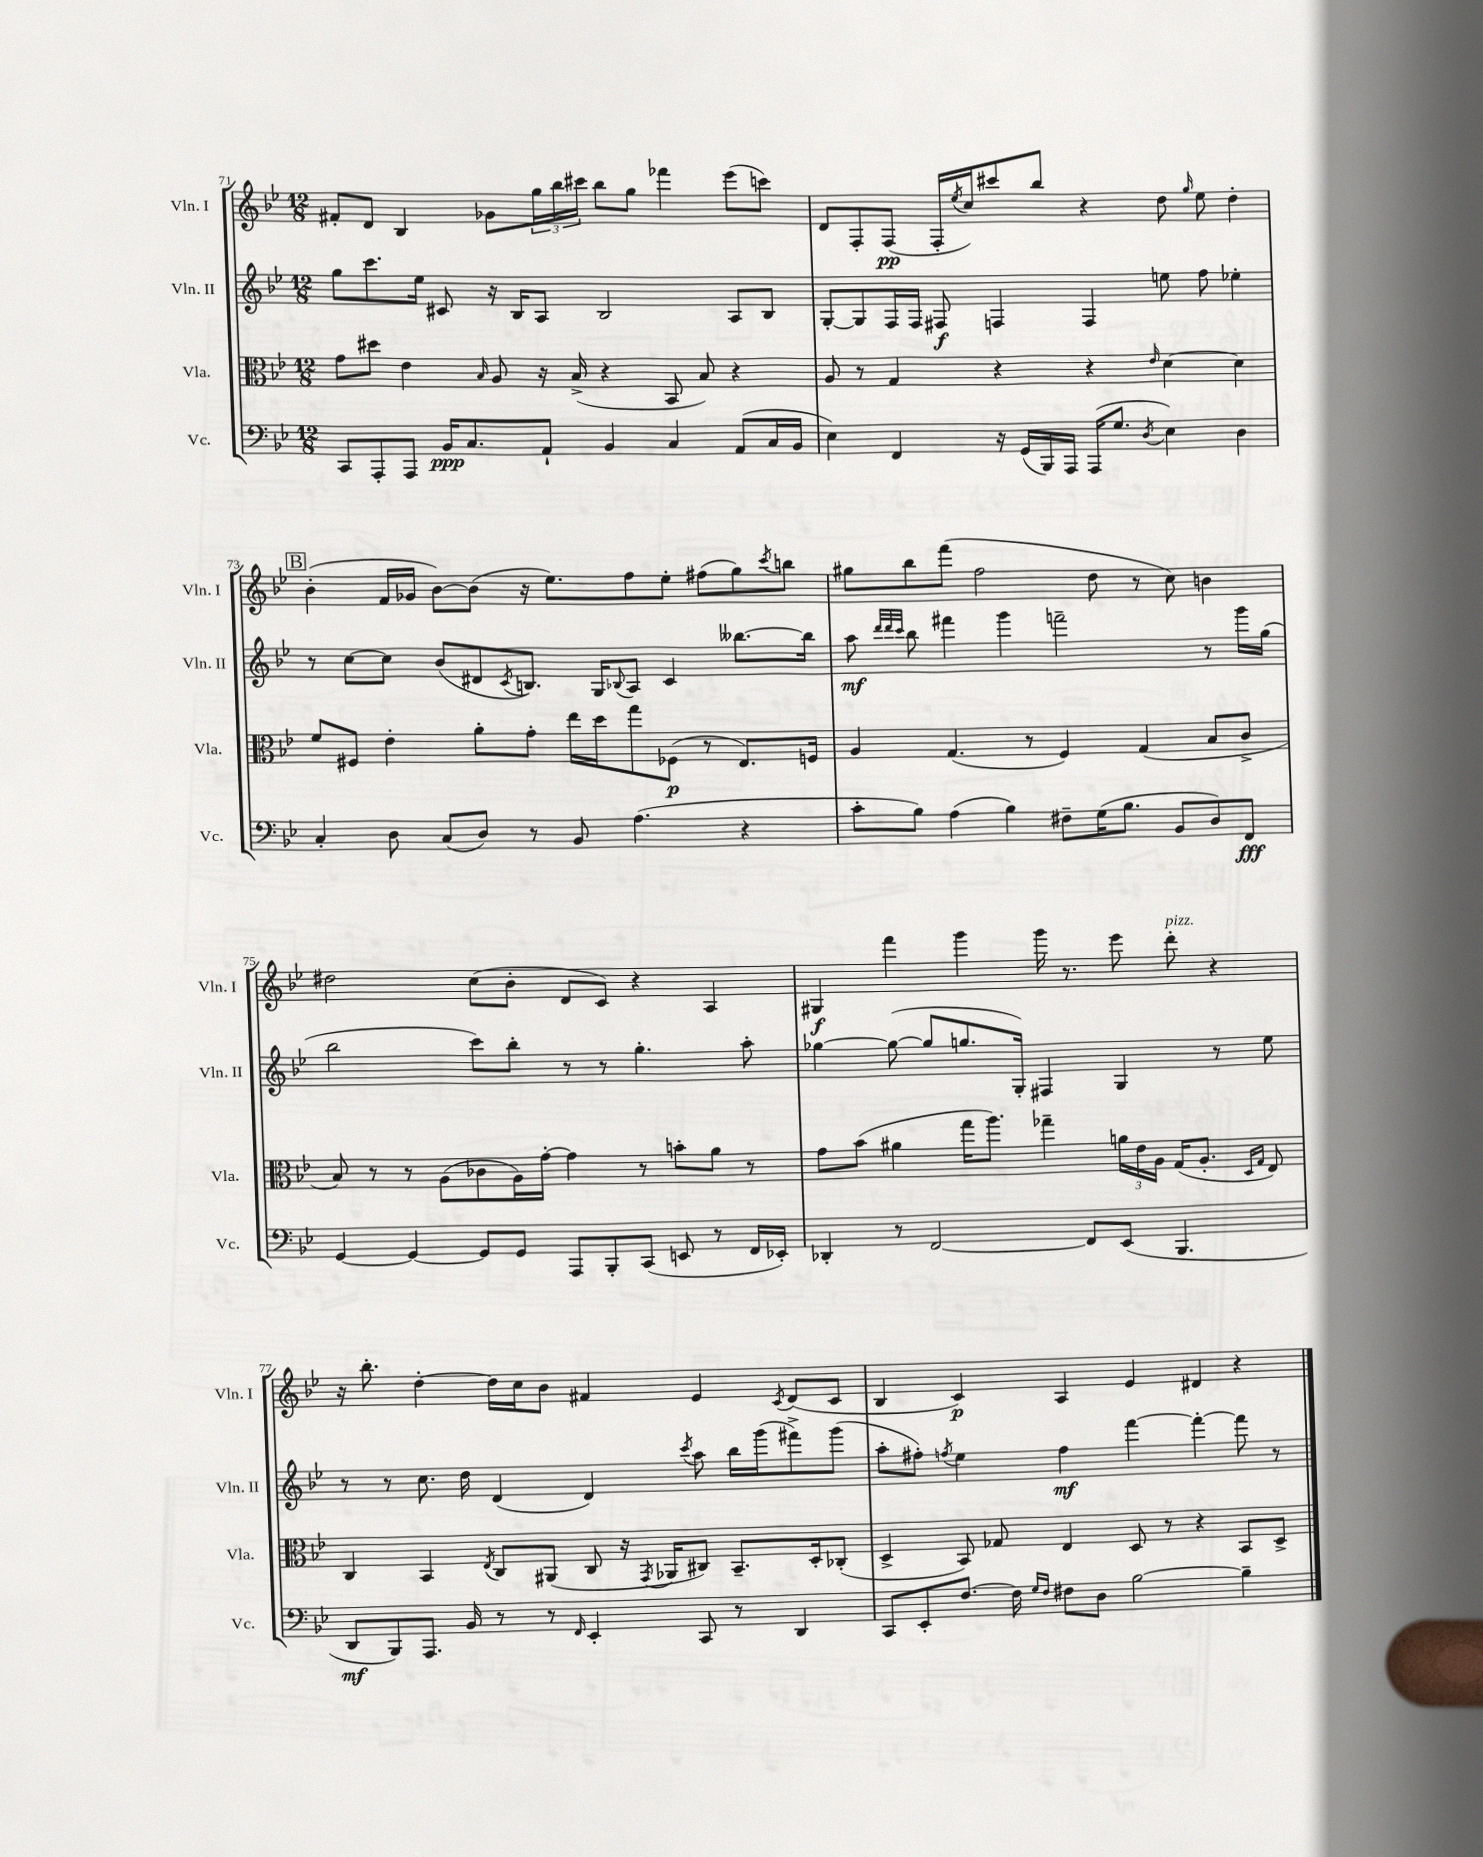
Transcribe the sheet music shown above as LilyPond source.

<<
\new StaffGroup <<
\new Staff = "s0" \with { instrumentName = "Vln. I" shortInstrumentName = "Vln. I" } {
    \clef treble \key bes \major \numericTimeSignature \time 12/8
    fis'8-. d'8 bes4 ges'8 \tuplet 3/2 { g''16 bes''16 cis'''16 } bes''8 g''8 fes'''4 ees'''8( c'''8) |
    d'8 f8-. f8\pp( f16-. \acciaccatura { ees''8 } c''16) cis'''8 bes''8 r4 d''8 \grace { g''16 } ees''8 d''4-. |
    \mark \markup { \box "B" } bes'4-.( f'16 ges'16 bes'8~) bes'8( r16 ees''8.) f''8 ees''8-. fis''8( g''8) \acciaccatura { c'''8 } b''8 |
    gis''8 bes''8 f'''8( f''2 d''8 r8 c''8) b'4 |
    dis''2 c''8( bes'8-. d'8 c'8) r4 a4 |
    gis4\f f'''4 g'''4 g'''16 r8. ees'''8 d'''8-.^\markup { \italic "pizz." } r4 |
    r16 bes''8.-. d''4~-. d''16 c''16 bes'8 fis'4 ees'4 \acciaccatura { c'8 } d'8( c'8 |
    bes4 c'4\p) a4 ees'4 dis'4 r4 \bar "|." |
}
\new Staff = "s1" \with { instrumentName = "Vln. II" shortInstrumentName = "Vln. II" } {
    \clef treble \key bes \major \numericTimeSignature \time 12/8
    g''8 c'''8. ees''16 cis'8 r16 bes16 a8 bes2 a8 bes8 |
    g8~-. g8 f16 f16 fis8\f f4 f4 e''8 f''8 ees''4-. |
    \mark \markup { \box "B" } r8 c''8~ c''8 bes'8( dis'8 \acciaccatura { c'8 } b8.) g16 \appoggiatura { bes8 } a8 c'4 beses''8.~ beses''16 |
    a''8\mf \grace { d'''32 d'''32 c'''32 } bes''8 fis'''4 g'''4 f'''2-- r8 g'''16 g''16( |
    bes''2 c'''8) bes''8-. r8 r8 g''4.-. a''8-. |
    ges''4~ ges''8~( ges''8 g''8. g16-.) fis4 g4 r8 ees''8 |
    r8 r8 c''8. d''16 d'4( d'4) \acciaccatura { c'''8 } a''8 bes''16 g'''16( fis'''8->) g'''8( |
    a''8-. fis''8-.) \acciaccatura { f''8 } ees''4 f''4\mf f'''4~ f'''4~-. f'''8 r8 \bar "|." |
}
\new Staff = "s2" \with { instrumentName = "Vla." shortInstrumentName = "Vla." } {
    \clef alto \key bes \major \numericTimeSignature \time 12/8
    g'8 dis''8 ees'4 \grace { bes16 } a8 r16 bes16->( r4 bes,8 bes8) r4 |
    a8 r8 g4 r4 r4 \grace { ees'16 } d'4~ d'4 |
    \mark \markup { \box "B" } f'8 fis8 ees'4-. a'8-. g'8-. ees''16 d''16 g''8 fes8\p( r8 ees8.) f16 |
    a4 g4.( r8 f4) g4( bes8 c'8-> |
    bes8) r8 r8 a8( ces'8 a16) g'16~-. g'4 r8 b'8-. a'8 r8 |
    g'8 bes'8( ais'4 g''16 a''8.) ges''4-- \tuplet 3/2 { a'16 ees'16 a16 } g16( a8.-. \grace { d16 g16 } ees8) |
    c4 bes,4 \acciaccatura { ees8 } c8 ais,8( c8 r16 \acciaccatura { g,8 } aes,16 cis8) bes,8.-- d16-. ces8-.( |
    d4-> bes,8) ges8 ees4 d8 r8 r4 bes,8 d8-> \bar "|." |
}
\new Staff = "s3" \with { instrumentName = "Vc." shortInstrumentName = "Vc." } {
    \clef bass \key bes \major \numericTimeSignature \time 12/8
    c,8 a,,8-. a,,8 bes,16\ppp c8. a,8-! bes,4 c4 a,8( c16 bes,16 |
    ees4) f,4 r16 g,16( bes,,16) a,,16 a,,16( g8. \acciaccatura { d8 } ees4) d4 |
    \mark \markup { \box "B" } c4-. d8 c8( d8) r8 bes,8 a4.( r4 |
    c'8-. bes8) a4( bes4) fis8-- g16( bes8. bes,8 d8) f,8\fff |
    g,4~ g,4~ g,8 g,8 a,,8 bes,,8-. c,8( e,8 r8 f,16 ees,16-.) |
    des,4-. r8 f,2~ f,8 ees,8( bes,,4. |
    d,8\mf bes,,8) a,,8. bes,16 r8 r8 \grace { f,16 } ees,4-. c,8 r8 d,4 |
    c,8 ees,8-. f8.~ f16 \grace { g16 f16 } fis8 d8 bes2~ bes4-- \bar "|." |
}
>>
>>
\layout { \context { \Score currentBarNumber = #71 } }
